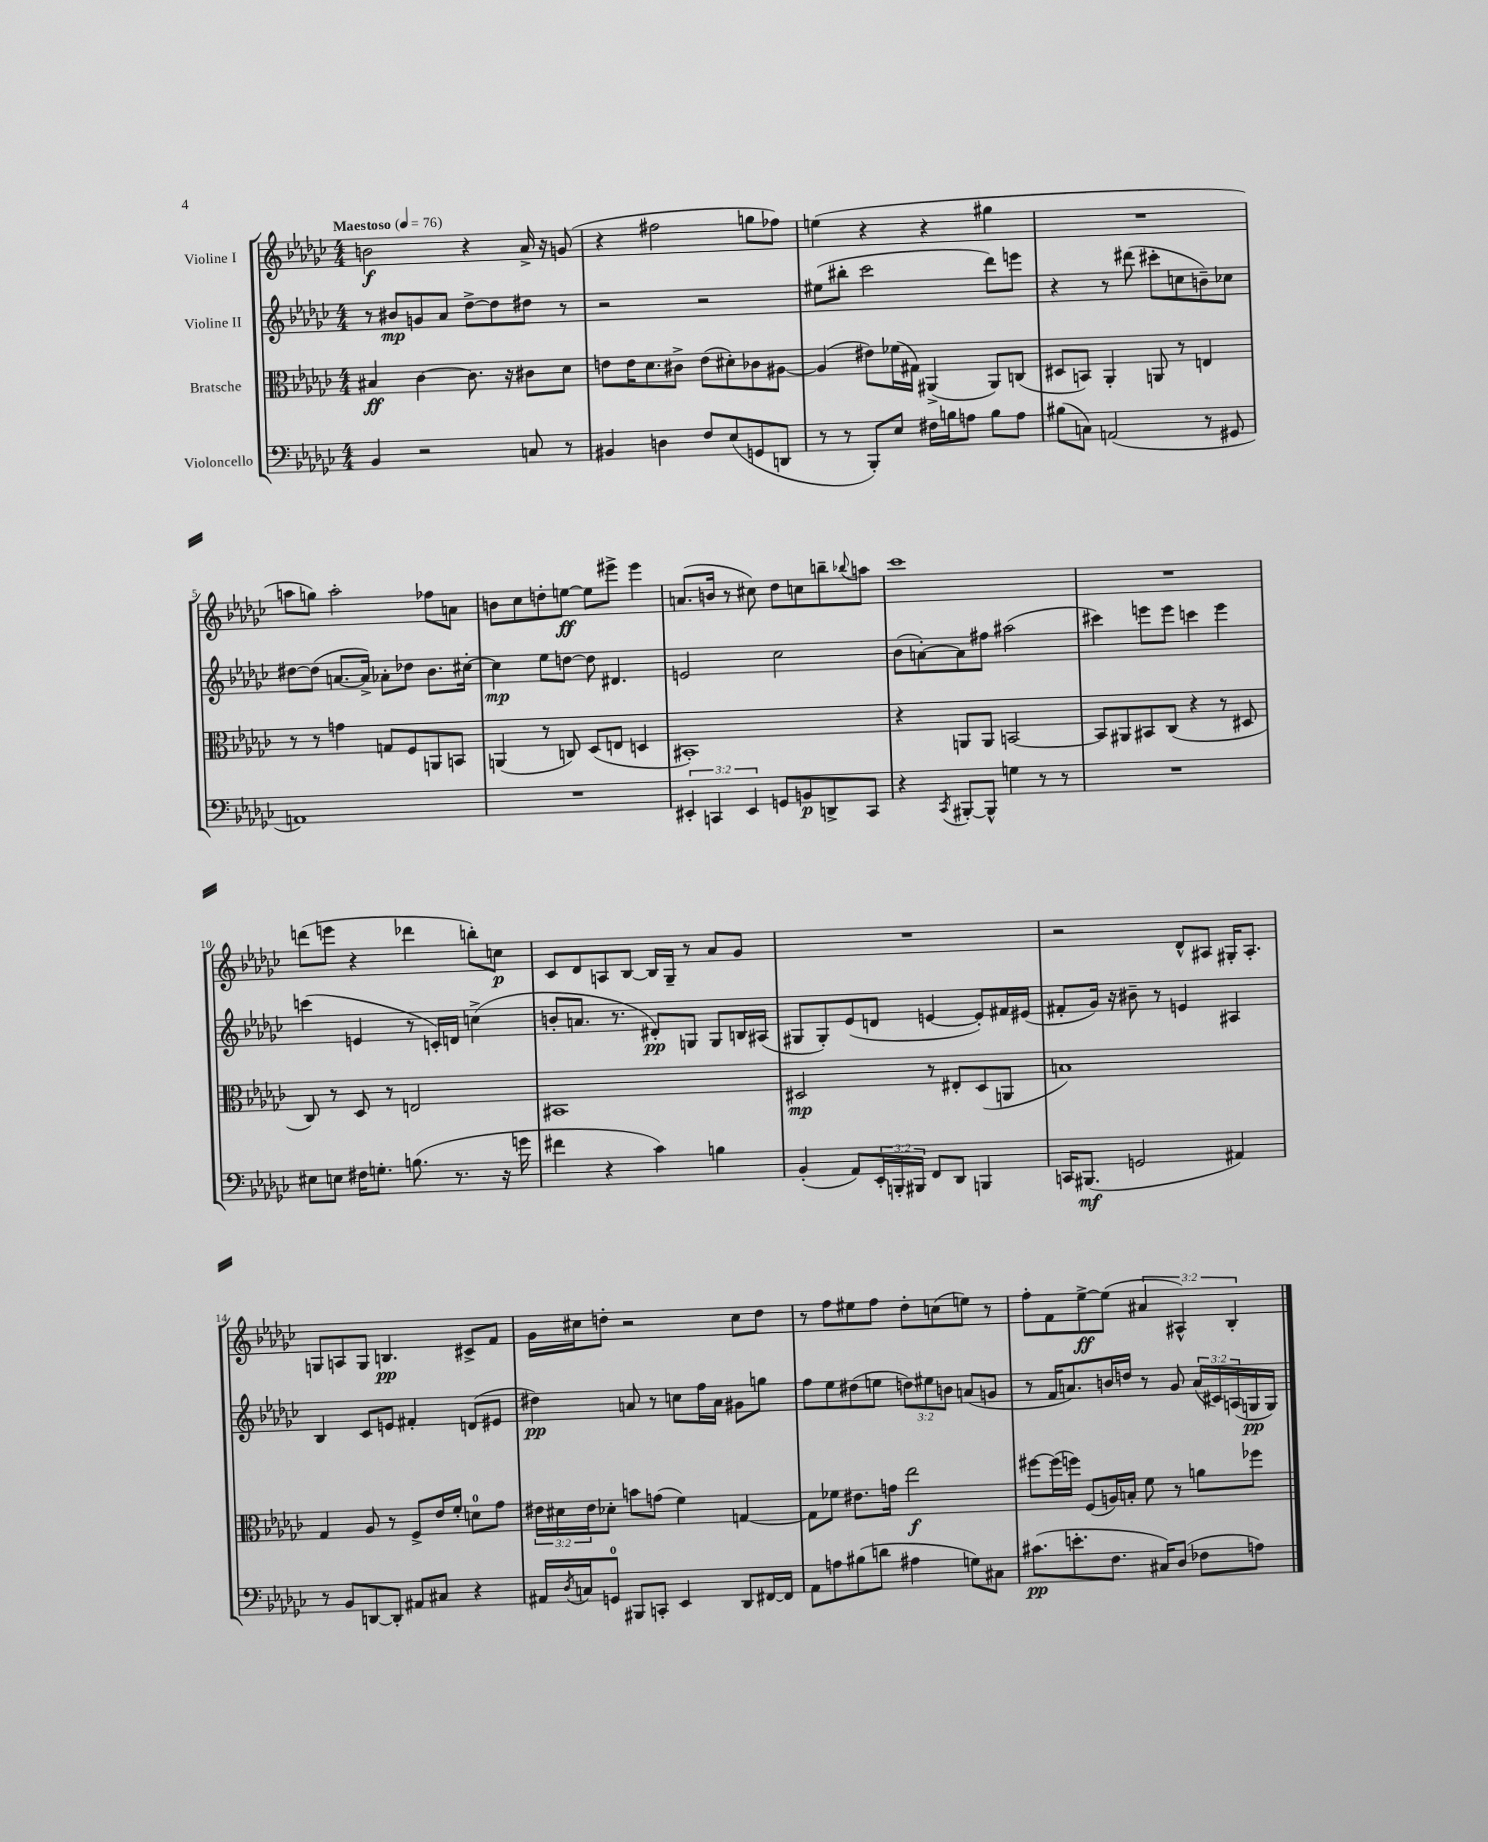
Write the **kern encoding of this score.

**kern	**dynam	**kern	**dynam	**kern	**dynam	**kern	**dynam
*part4	*part4	*part3	*part3	*part2	*part2	*part1	*part1
*staff4	*staff4	*staff3	*staff3	*staff2	*staff2	*staff1	*staff1
*I"Violoncello	*	*I"Bratsche	*	*I"Violine II	*	*I"Violine I	*
*clefF4	*	*clefC3	*	*clefG2	*	*clefG2	*
*k[b-e-a-d-g-c-]	*	*k[b-e-a-d-g-c-]	*	*k[b-e-a-d-g-c-]	*	*k[b-e-a-d-g-c-]	*
*M4/4	*	*M4/4	*	*M4/4	*	*M4/4	*
*MM76	*	*MM76	*	*MM76	*	*MM76	*
=1	=1	=1	=1	=1	=1	=1	=1
!	!	!	!	!	!	!LO:TX:a:B:t=Maestoso	!
4BB-/	.	4B#X/	ff	8r	.	2bn\	f
.	.	.	.	8b#X/L	mp	.	.
2r	.	[4c-\	.	8gn/	.	.	.
.	.	.	.	8a-/J	.	.	.
.	.	8.c-\]	.	[8dd-^\L	.	4r	.
.	.	.	.	8dd-\]	.	.	.
.	.	16r	.	.	.	.	.
8Cn/	.	8c#X\L	.	8dd#X\J	.	16a-^/	.
.	.	.	.	.	.	16r	.
8r	.	8d-\J	.	8r	.	(8gn/	.
=2	=2	=2	=2	=2	=2	=2	=2
4BB#X/	.	8en\L	.	2r	.	4r	.
.	.	16e\K	.	.	.	.	.
.	.	8.d-\	.	.	.	.	.
4Dn\	.	.	.	.	.	2ff#X\	.
.	.	8c#X^\J	.	.	.	.	.
8F/L	.	(8e\L	.	2r	.	.	.
(8E-/	.	8d#X'\)	.	.	.	.	.
8GGn/	.	8c-X\	.	.	.	8ggn\L	.
8DDn/J	.	[8A#X\J	.	.	.	8ff-X\J)	.
=3	=3	=3	=3	=3	=3	=3	=3
8r	.	(4A#/]	.	(8ee#X\L	.	(4een\	.
8r	.	.	.	8bb#X'\J	.	.	.
8BBB-'/L)	.	8e#X\L)	.	2ccc-\	.	4r	.
8E-/J	.	(16f-X\L	.	.	.	.	.
.	.	16G#X\JJ)	.	.	.	.	.
16F#X\LL	.	(4AA#X^/	.	.	.	4r	.
16Bn\J	.	.	.	.	.	.	.
8An\J	.	.	.	.	.	.	.
8B\L	.	8AA#/L)	.	8ddd-\L)	.	4gg#X\	.
8A\J	.	(8Cn/J	.	8eeen\J	.	.	.
=4	=4	=4	=4	=4	=4	=4	=4
(8B#X\L	.	8D#X/L	.	4r	.	1r	.
8Cn\J)	.	8BBn/J)	.	.	.	.	.
(2AAn/	.	4AA-'/	.	8r	.	.	.
.	.	.	.	(8ddd#X\	.	.	.
.	.	8AAn/	.	8ccc#X'\L	.	.	.
.	.	8r	.	8ccn\	.	.	.
8r	.	4En/	.	8bn~\)	.	.	.
8GG#X/	.	.	.	8cc-X\J	.	.	.
!!LO:LB:g=z
=5	=5	=5	=5	=5	=5	=5	=5
1AAn)	.	8r	.	[8dd#X\L	.	8aan\L	.
.	.	8r	.	(8dd#\J]	.	8ggn\J)	.
.	.	4gn\	.	[8.an/L	.	2aa'\	.
.	.	.	.	16a^/Jk])	.	.	.
.	.	8Gn/L	.	8a-X'\L	.	.	.
.	.	8F/	.	8dd-X\J	.	.	.
.	.	8AAn/	.	8.b-\L	.	8ff-X\L	.
.	.	8BBn/J	.	.	.	8an\J	.
.	.	.	.	[16cc#X'\Jk	.	.	.
=6	=6	=6	=6	=6	=6	=6	=6
1r	.	(4AAn/	.	4cc#\]	mp	8bn\L	.
.	.	.	.	.	.	8cc-\	.
.	.	8r	.	8ee-\L	.	8ddn'\	.
.	.	8Cn/)	.	[8ddn\J	.	[8een\J	ff
.	.	(8D-/L	.	8dd\]	.	8ee\L]	.
.	.	8En/J	.	4.d#X/	.	8eee#X^\J	.
.	.	4Dn/	.	.	.	4eee#\	.
=7	=7	=7	=7	=7	=7	=7	=7
6EE#X'/	.	1BB#X')	.	2en/	.	(8.an/L	.
6CCn/	.	.	.	.	.	.	.
.	.	.	.	.	.	16bn/Jk	.
.	.	.	.	.	.	8r	.
6EE#/	.	.	.	.	.	.	.
.	.	.	.	.	.	8cc#X\)	.
8GGn/L	.	.	.	2cc-\	.	8dd-\L	.
8BBn/	p	.	.	.	.	8ccn\	.
8DDn^/	.	.	.	.	.	8bbn~\	.
.	.	.	.	.	.	8qqbb-X/	.
8CC/J	.	.	.	.	.	8aan\J	.
=8	=8	=8	=8	=8	=8	=8	=8
4r	.	4r	.	(8b-\L	.	1ccc-	.
.	.	.	.	[8an'\)	.	.	.
8qCC-/	.	.	.	.	.	.	.
[8BBB#X'/L	.	8AAn/L	.	8a\]	.	.	.
8BBB#^^/J]	.	8AA/J	.	8ff#X\J	.	.	.
4Gn\	.	[2BBn/	.	(2aa#X\	.	.	.
8r	.	.	.	.	.	.	.
8r	.	.	.	.	.	.	.
=9	=9	=9	=9	=9	=9	=9	=9
1r	.	8BB/L]	.	4ccc#X\)	.	1r	.
.	.	8AA#X/	.	.	.	.	.
.	.	8BB#X/	.	8eeen\L	.	.	.
.	.	(8C-/J	.	8eee\J	.	.	.
.	.	4r	.	4cccn\	.	.	.
.	.	8r	.	4eee\	.	.	.
.	.	8D#X/	.	.	.	.	.
!!LO:LB:g=z
=10	=10	=10	=10	=10	=10	=10	=10
8E#X\L	.	8C-/)	.	(4cccn\	.	(8dddn\L	.
8En\J	.	8r	.	.	.	8eeen\J	.
16F#X\KL	.	8D-/	.	4en/	.	4r	.
8.Gn'\J	.	.	.	.	.	.	.
.	.	8r	.	.	.	.	.
(8.Bn\	.	2En/	.	8r	.	4ddd-X\	.
.	.	.	.	16cn'/LL)	.	.	.
8.r	.	.	.	16dn/JJ	.	.	.
.	.	.	.	(4ccn^\	.	8bbn'\L)	.
16r	.	.	.	.	.	8ccn\J	p
16gn\	.	.	.	.	.	.	.
=11	=11	=11	=11	=11	=11	=11	=11
4f#X\	.	1BB#X	.	8bn'/L	.	8c-/L	.
.	.	.	.	8.an/J	.	8d-/	.
4r	.	.	.	.	.	8An/	.
.	.	.	.	8.r	.	.	.
.	.	.	.	.	.	[8B-/J	.
4c-\)	.	.	.	8d#X'/L)	pp	16B-/LL]	.
.	.	.	.	.	.	16G-~/JJ	.
.	.	.	.	8Gn/J	.	8r	.
4Bn\	.	.	.	8G/L	.	8a-/L	.
.	.	.	.	16Bn/L	.	8g-/J	.
.	.	.	.	(16A#X/JJ	.	.	.
=12	=12	=12	=12	=12	=12	=12	=12
(4BB-'/	.	2D#X/	mp	8G#X/L	.	1r	.
.	.	.	.	8G#'/)	.	.	.
8AA-/L)	.	.	.	(8e-/	.	.	.
24EE-'/L	.	.	.	8dn/J	.	.	.
24BBBn'/	.	.	.	.	.	.	.
24BBB#X/JJ	.	.	.	.	.	.	.
8FF/L	.	8r	.	[4en/	.	.	.
8DD-/J	.	8E#X'/L	.	.	.	.	.
4BBBn/	.	(8D#/	.	8e'/L])	.	.	.
.	.	8AAn/J	.	16f#X/L	.	.	.
.	.	.	.	(16e#X/JJ	.	.	.
=13	=13	=13	=13	=13	=13	=13	=13
16CCn/KL	.	1Bn)	.	8f#X'/L	.	2r	.
(8.BBB#X/J	mf	.	.	.	.	.	.
.	.	.	.	16g-/Jk)	.	.	.
.	.	.	.	16r	.	.	.
2GGn/	.	.	.	8b#X~\	.	.	.
.	.	.	.	8r	.	.	.
.	.	.	.	4en/	.	8d-^^/L	.
.	.	.	.	.	.	8A#X/J	.
4AA#X/)	.	.	.	4A#X/	.	16G#X'/KL	.
.	.	.	.	.	.	8.A#'/J	.
!!LO:LB:g=z
=14	=14	=14	=14	=14	=14	=14	=14
8r	.	4G-/	.	4B-/	.	8Gn/L	.
8BB-/L	.	.	.	.	.	8An/	.
[8DDn/	.	8A-/	.	8c-/L	.	8G/J	.
8DD'/J]	.	8r	.	8en/J	.	4.Bn/	pp
8AA#X/L	.	8F^/L	.	4f#X'/	.	.	.
8C#X/J	.	16e-/L	.	.	.	.	.
.	.	16f'/JJ	.	.	.	.	.
4r	.	8dn\L	.	(8dn/L	.	8c#X^/L	.
.	.	8g-\J	.	8e#X/J	.	8f/J	.
=15	=15	=15	=15	=15	=15	=15	=15
16AA#X/LL	.	24e#X\LL	.	4dd#X\)	pp	16g-\LL	.
.	.	24d#X\	.	.	.	.	.
8qD-/	.	.	.	.	.	.	.
16Cn/J	.	.	.	.	.	16cc#X\J	.
.	.	24e#\J	.	.	.	.	.
8GGn/J	.	8d-X'\J	.	.	.	8ddn'\J	.
8BBB#X/L	.	8bn\L	.	8an/	.	2r	.
8CCn'/J	.	(8gn\J	.	8r	.	.	.
4EE-/	.	4f\)	.	8ccn\L	.	.	.
.	.	.	.	16ff\L	.	.	.
.	.	.	.	16a\JJ	.	.	.
8DD-/L	.	[4Gn/	.	8g#X\L	.	8cc#\L	.
[16FF#X/L	.	.	.	8ggn\J	.	8dd\J	.
16FF#/JJ]	.	.	.	.	.	.	.
=16	=16	=16	=16	=16	=16	=16	=16
8AA-\L	.	8G\L]	.	8ff\L	.	8r	.
8An\	.	8f-X\J	.	8ee-\	.	8ff\L	.
(8B#X\	.	8.e#X\L	.	(8dd#X\	.	8ee#X\	.
8dn\J	.	.	.	8een\J	.	8ff\J	.
.	.	16gn\Jk	.	.	.	.	.
4A#X\	.	2ee-\	f	12ddn\L)	.	8dd-'\L	.
.	.	.	.	12ee#X\	.	.	.
.	.	.	.	.	.	(8ccn\	.
.	.	.	.	12bn\J	.	.	.
8Gn\L)	.	.	.	(8an/L	.	8een\J)	.
8C#X\J	.	.	.	8gn/J	.	8r	.
=17	=17	=17	=17	=17	=17	=17	=17
(8.c#X\L	pp	[8ff#X\L	.	8r	.	8ff'\L	.
.	.	(16ff#\L]	.	16f/KL	.	8f\	.
8.en'\	.	16ffn\JJ)	.	8.an/)	.	.	.
.	.	(8F/L	.	.	.	[8ee-^\	ff
8.F\J	.	16An/L)	.	16bn/L	.	(8ee-\J]	.
.	.	16Bn'/JJ	.	16ddn/JJ	.	.	.
.	.	8f\	.	8r	.	6a#X/	.
16C#X/KL)	.	.	.	.	.	.	.
(8D-/J	.	8r	.	8g-/	.	.	.
.	.	.	.	.	.	6A#X^^/)	.
8F-X\L	.	8an\L	.	(24a/LL	.	.	.
.	.	.	.	24c#X/)	.	.	.
.	.	.	.	(24An/	.	6B-'/	.
8An\J)	.	8ff-X\J	.	16Gn/	pp	.	.
.	.	.	.	16G/JJ)	.	.	.
==	==	==	==	==	==	==	==
*-	*-	*-	*-	*-	*-	*-	*-
